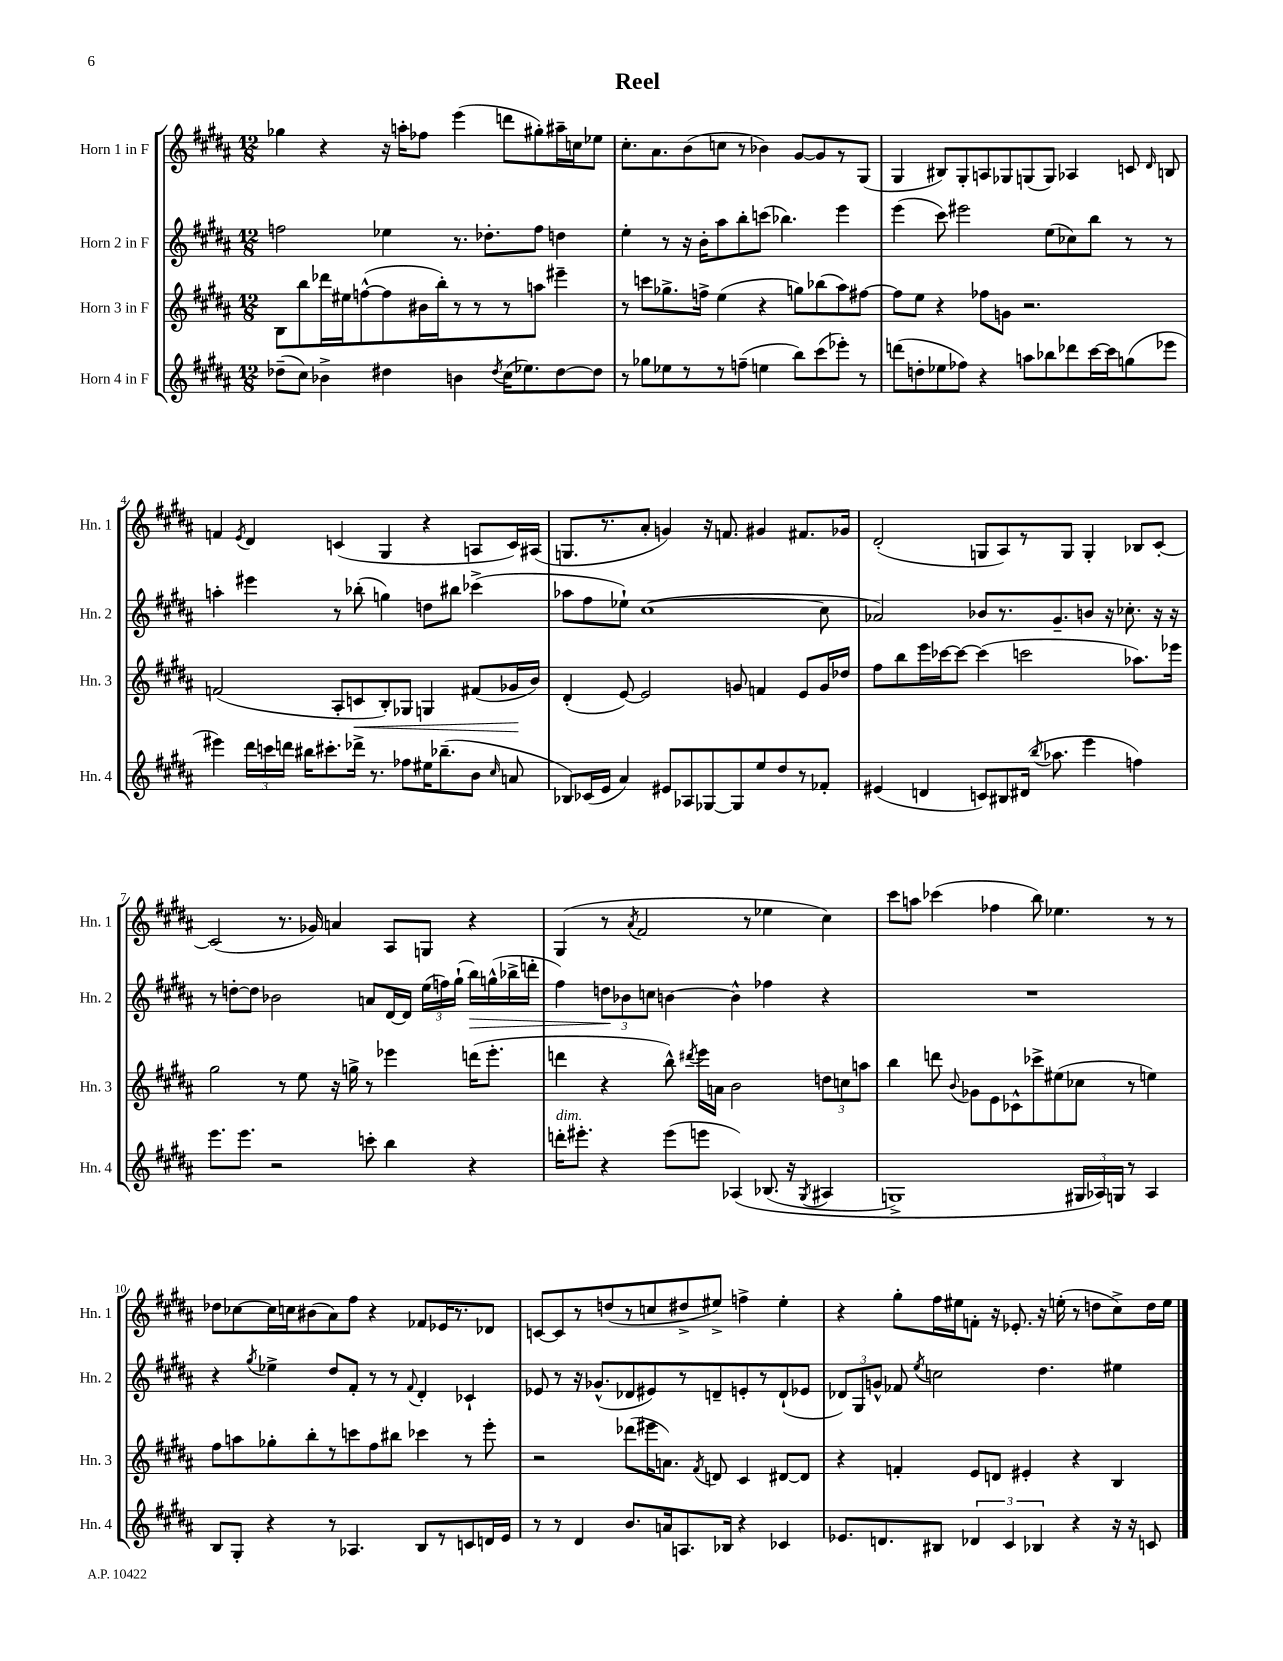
\header { title = "Reel" }
<<
\new StaffGroup <<
\new Staff = "s0" \with { instrumentName = "Horn 1 in F" shortInstrumentName = "Hn. 1" } {
    \clef treble \key b \major \numericTimeSignature \time 12/8
    \autoBeamOff ges''4 r4 r16 a''16[-. fes''8] e'''4( d'''8[ gis''8-.) ais''16-- c''16 ees''8] |
    cis''8.[-. ais'8. b'8( c''8] r8 bes'4) gis'8[~ gis'8 r8 gis8]( |
    gis4 bis8[) gis8-. a8 ges8 g8( g8]) aes4 c'8 \grace { dis'16 } b8 |
    f'4 \acciaccatura { e'8 } dis'4 c'4( gis4 r4 a8[ c'16) ais16]( |
    g8.[ r8. ais'8]-. g'4) r16 f'8. gis'4 fis'8.[ ges'16] |
    dis'2-.( g8[ ais8) r8 g8] g4-. bes8[ cis'8]~-. |
    cis'2( r8. ges'16) a'4 ais8[ g8] r4 |
    gis4( r8 \acciaccatura { ais'8 } fis'2 r8 ees''4 cis''4) |
    cis'''8[ a''8] ces'''4( fes''4 b''8) ees''4. r8 r8 |
    des''8[ ces''8~ ces''16 c''16 bis'8( ais'8) fis''8] r4 fes'8[ ees'16 r8. des'8] |
    c'8[~ c'8 r8 d''8( r8 c''8 dis''8-> eis''8]->) f''4-> eis''4-. |
    r4 gis''8[-. fis''16 eis''16 f'8]-. r16 ees'8.-. r16 e''16-.( r8 d''8[ cis''8->) d''16 e''16] \bar "|." |
}
\new Staff = "s1" \with { instrumentName = "Horn 2 in F" shortInstrumentName = "Hn. 2" } {
    \clef treble \key b \major \numericTimeSignature \time 12/8
    \autoBeamOff f''2 ees''4 r8. des''8.[-. f''8] d''4 |
    e''4-. r8 r16 b'16[-. ais''8 b''8-. c'''8]( bes''4.) e'''4 |
    e'''4( cis'''8) eis'''2 e''8[( ces''8) b''8] r8 r8 |
    a''4-. eis'''4 r8 bes''8-.( g''4) d''8[ bis''8] ces'''4->( |
    aes''8[ fis''8 ees''8]-!) cis''1~( cis''8 |
    aes'2) bes'8[ r8. gis'8.-- b'8] r16 ces''8.-. r16 r16 |
    r8 d''8[~-. d''8] bes'2 a'8[ dis'16~ dis'16] \tuplet 3/2 { e''16[( f''16) gis''16]-!( } b''16[\>) g''16-^( bes''16-> d'''16]-. |
    fis''4) \tuplet 3/2 { d''8[\! bes'8 c''8] } b'4~ b'4-^ fes''4 r4 |
    R1. |
    r4 \acciaccatura { gis''8 } ees''4-> dis''8[ fis'8]-. r8 r8 \appoggiatura { fis'8 } dis'4-. ces'4-! |
    ees'8 r8 r16 ges'8.[-^( des'8 eis'8) r8 d'8-- e'8-. r8 d'8-!( ees'8] |
    \tuplet 3/2 { des'8[) gis8 g'8]-^ } fes'8 \acciaccatura { e''8 } c''2 dis''4. eis''4 \bar "|." |
}
\new Staff = "s2" \with { instrumentName = "Horn 3 in F" shortInstrumentName = "Hn. 3" } {
    \clef treble \key b \major \numericTimeSignature \time 12/8
    \autoBeamOff b8[ b''8 des'''16 eis''16 f''8~-^( f''8 bis'16 b''16-.) r8 r8 r8 a''8] eis'''4-- |
    r8 c'''8[ ges''8.-> f''16]-> e''4( r4 g''8[) bes''8( ais''8) fis''8]~ |
    fis''8[ e''8] r4 fes''8[ g'8] r2. |
    f'2( ais8[-. c'8\< b8-.) ges8] g4 fis'8[( ges'16\! b'16]) |
    dis'4-.( e'8~) e'2 g'8 f'4 e'8[ g'16 des''16] |
    fis''8[ b''8 e'''16 ces'''16~ ces'''8]~ ces'''4( c'''2 aes''8.[) ees'''16] |
    gis''2 r8 e''8 r16 g''16-> r8 ees'''4 d'''16[( ees'''8.]-. |
    d'''4 r4 b''8-^) \acciaccatura { dis'''8 } e'''16[ a'16] b'2 \tuplet 3/2 { d''8[ c''8 a''8] } |
    b''4 d'''8 \appoggiatura { b'8 } ges'8[ e'8 ces'8-^ ces'''8-> eis''8( ces''8] r8 e''4) |
    fis''8[ a''8 ges''8-. b''8-. r8 c'''8 fis''8 bis''8] ces'''4 r8 e'''8-. |
    r2 des'''8[( eis'''16 a'8.]) \acciaccatura { fis'8 } d'8 cis'4 dis'8[~ dis'8] |
    r4 f'4-. e'8[ d'8] eis'4-. r4 b4 \bar "|." |
}
\new Staff = "s3" \with { instrumentName = "Horn 4 in F" shortInstrumentName = "Hn. 4" } {
    \clef treble \key b \major \numericTimeSignature \time 12/8
    \autoBeamOff des''8[--( cis''8]) bes'4-> dis''4 b'4 \acciaccatura { dis''8 } cis''16[( ees''8.) dis''8~ dis''8] |
    r8 ges''8[ ees''8 r8 r8 f''8]--( e''4 b''8[) cis'''8( ees'''8]-.) r8 |
    d'''8[( d''8-. ees''8 fes''8]) r4 a''8[ bes''8 des'''8 cis'''16~ cis'''16 g''8( ees'''8] |
    eis'''4) \tuplet 3/2 { dis'''16[ c'''16 d'''16] } bis''16[ cis'''8.-. des'''16]-> r8. fes''8[ eis''16 bes''8.--( b'8] \grace { cis''16 } a'8 |
    bes8[) ces'16( e'16] ais'4) eis'8[ aes8 ges8~ ges8 e''8 dis''8 r8 fes'8]-. |
    eis'4( d'4 c'8[) bis8 dis'16]( \acciaccatura { b''8 } aes''8. e'''4 f''4) |
    e'''8.[ e'''8.] r2 c'''8-. b''4 r4 |
    d'''16[-.^\markup { \italic "dim." } eis'''8.]-. r4 eis'''8[( e'''8] aes4)\( bes8.( r16 \acciaccatura { gis8 } ais4 |
    g1->) \tuplet 3/2 { gis16[ aes16\) g16] } r8 aes4 |
    b8[ gis8]-. r4 r8 aes4. b8[ r8 c'8 d'16 e'16] |
    r8 r8 dis'4 b'8.[ a'16 a8. bes16] r4 ces'4 |
    ees'8.[ d'8. bis8] \tuplet 3/2 { des'4 cis'4 bes4 } r4 r16 r16 c'8 \bar "|." |
}
>>
>>
